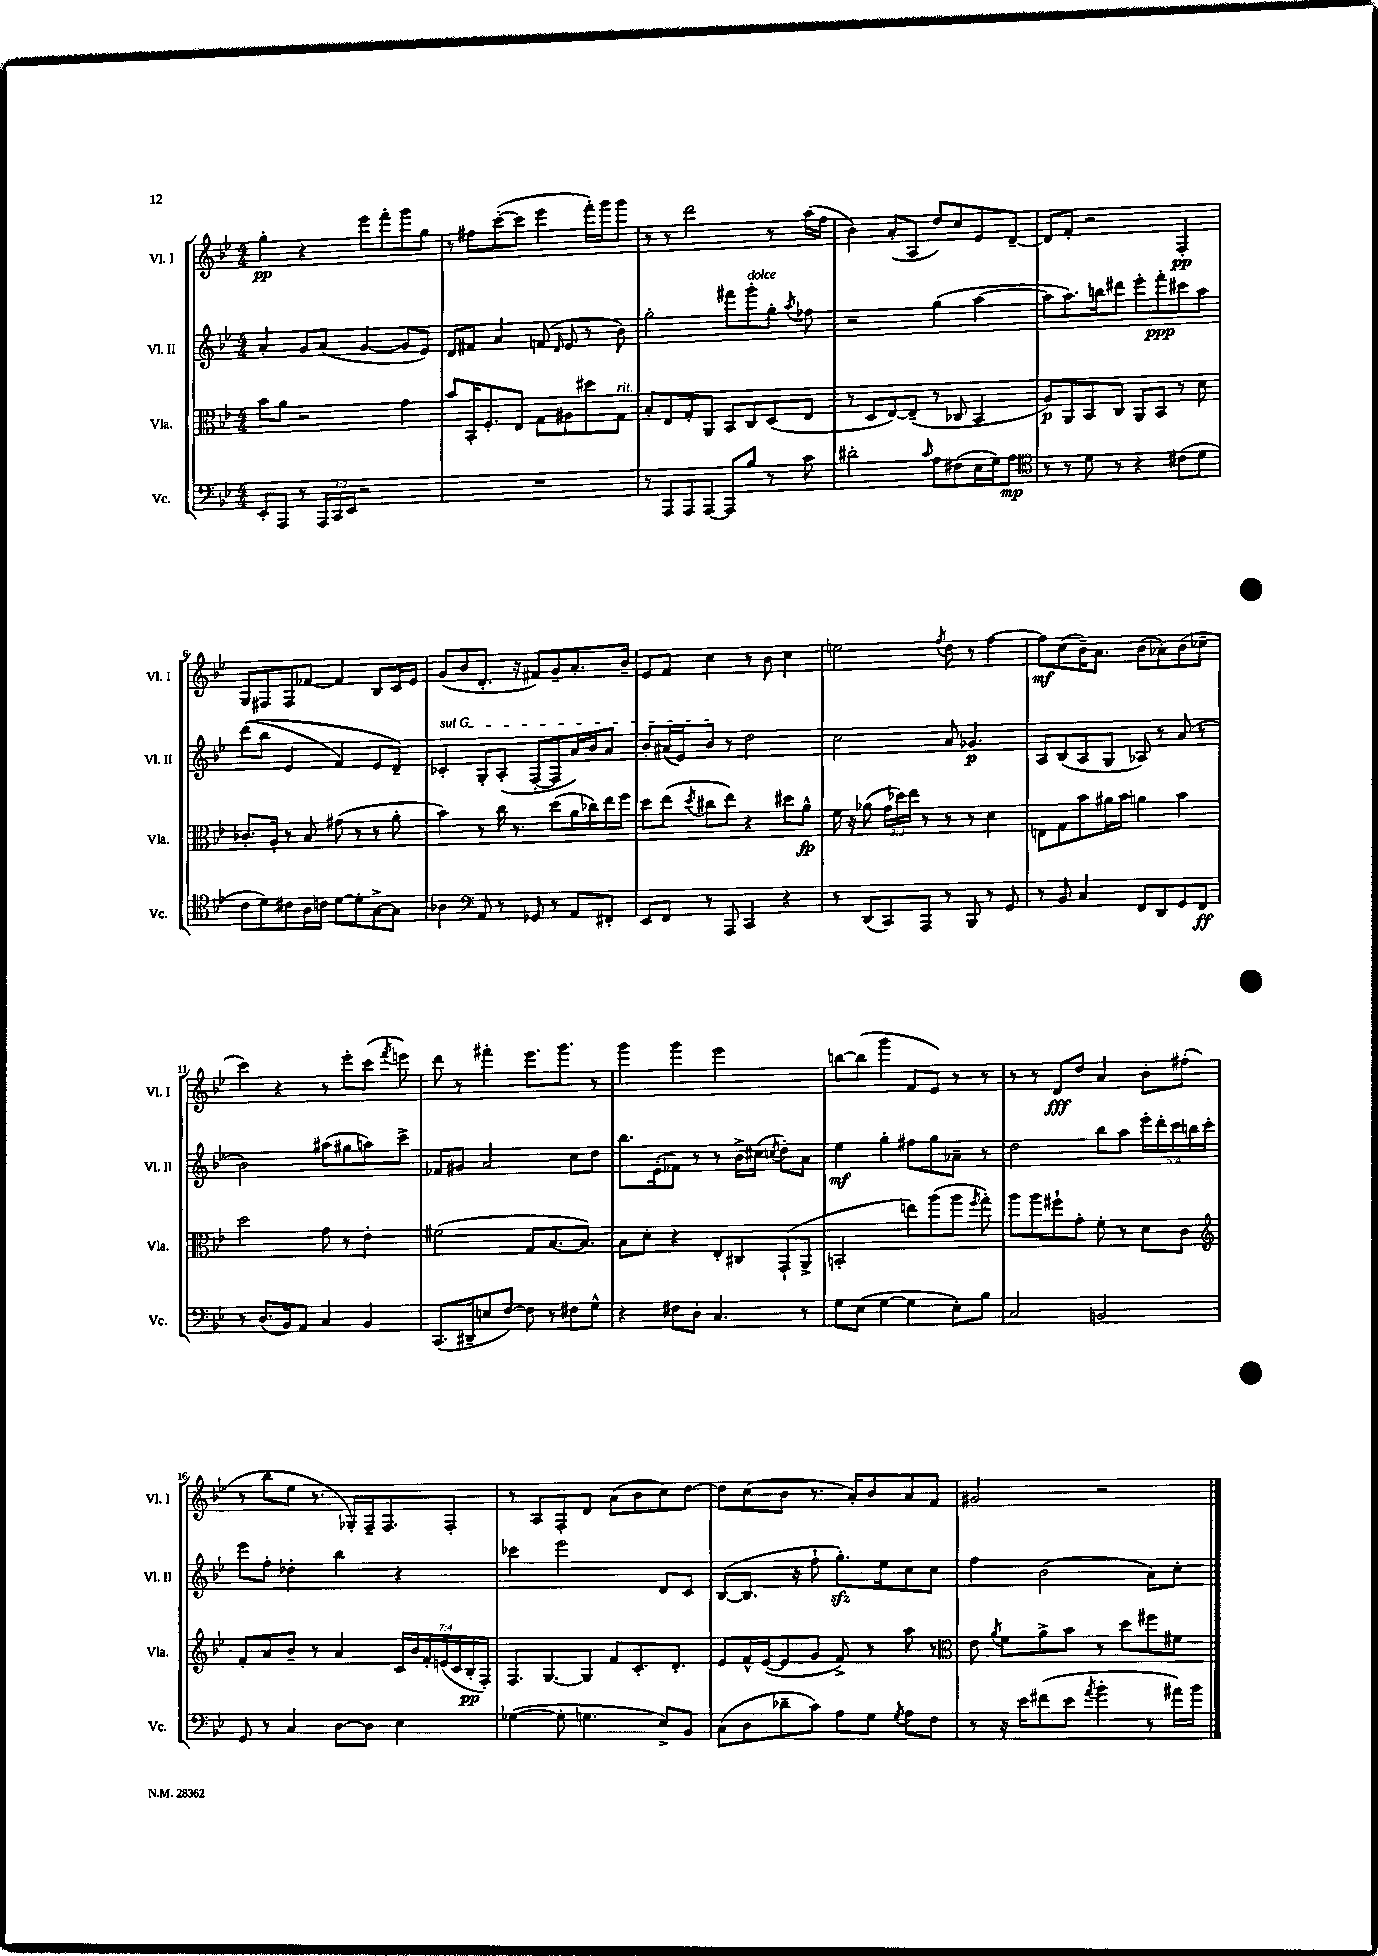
<<
\new StaffGroup <<
\new Staff = "s0" \with { instrumentName = "Vl. I" shortInstrumentName = "Vl. I" } {
    \clef treble \key bes \major \numericTimeSignature \time 4/4
    \autoBeamOff g''4-.\pp r4 ees'''8[ f'''8-. g'''8 g''8] |
    r8 fis''8[ c'''8~-.( c'''8] ees'''4 f'''16[-.) g'''16 g'''8] |
    r8 r8 d'''2 r8 a''16[( f''16] |
    bes'4) a'8[-.( a8] d''8[) c''8 ees'8 d'8]~-- |
    d'8[ f'8]-. r2 f4-.\pp |
    g8[ fis8 fis8 fes'8]~ fes'4 bes8[ c'16 ees'16] |
    g'8[( bes'8 d'8.]-. r16 fis'8[) g'8-- a'8.-. bes'16]-- |
    ees'8[ f'8] c''4 r8 bes'8 c''4 |
    e''2 \acciaccatura { f''8 } d''8 r8 f''4~ |
    f''8[\mf c''8( bes'16--) a'8.] bes'8[( aes'8-.) bes'8( ces''8]-- |
    c'''4) r4 r8 ees'''8[-. c'''8]( \acciaccatura { f'''8 } e'''8) |
    d'''8 r8 fis'''4-. ees'''8.[ g'''8.] r8 |
    g'''4 g'''4 ees'''2 |
    b''8[~ b''8]( g'''4 f'8[ ees'8]) r8 r8 |
    r8 r8 d'8[\fff d''8] a'4 bes'8[-. fis''8]-.( |
    r8 bes''8[ ees''8] r8. ges16[-.) f16-- f8. f8]-. |
    r8 a8[ f8-. d'8] a'8[( bes'8 c''8) d''8]~ |
    d''8[ c''8( bes'8] r8. a'16[-.) bes'8 a'8 f'8] |
    gis'2 r2 \bar "|." |
}
\new Staff = "s1" \with { instrumentName = "Vl. II" shortInstrumentName = "Vl. II" } {
    \clef treble \key bes \major \numericTimeSignature \time 4/4 \override Staff.TupletNumber.text = #tuplet-number::calc-fraction-text
    \autoBeamOff a'4-. g'8[ a'8]( g'4~ g'8[ ees'8]) |
    d'8[ fis'8] a'4 f'8( \grace { d'16 } ees'8 r8 bes'8) |
    g''2-. fis'''8[ g'''8-.^\markup { \italic "dolce" } g''8]-. \acciaccatura { a''8 } fes''8 |
    r2 g''4( a''4~ |
    a''8[ a''8.) b''16 dis'''8] ees'''8[-. f'''8-.\ppp cis'''8 a''8] |
    d'''8[(\( bes''8] ees'4 f'4) ees'8[ d'8]--\) |
    \once \override TextSpanner.bound-details.left.text = \markup { \italic "sul G" } ces'4-.\startTextSpan g8[-. a8]-.( f8[~-. f8 a'16) bes'16 a'8] |
    bes'8[-. ais'16( ees'16) bes'8]\stopTextSpan r8 d''2 |
    c''2 a'8 ges'4.\p |
    a8[ bes8( a8 g8] aes8) r8 a'8( r8 |
    bes'2) ais''8[( gis''8 a''8) c'''8]-> |
    fes'8[ gis'8] a'2 c''8[ d''8] |
    bes''8.[ ees'16-.( fes'8]) r8 r8 bes'16[-> cis''16]( \acciaccatura { c''8 } d''8[-.) a'8] |
    ees''4\mf g''4-. fis''8[ g''8 aes'8]-- r8 |
    d''2 bes''8[ a''8] \tuplet 5/4 { ees'''16[-. d'''16-. c'''16 b''16 c'''16]-. } |
    ees'''8[ f''8]-. des''4-. bes''4 r4 |
    ces'''4 ees'''2 d'8[ c'8] |
    bes8[~( bes8.] r16 f''8-! g''8.[-.\sfz) ees''16 c''8 c''8] |
    f''4 bes'2( a'8[) c''8]-. \bar "|." |
}
\new Staff = "s2" \with { instrumentName = "Vla." shortInstrumentName = "Vla." } {
    \clef alto \key bes \major \numericTimeSignature \time 4/4 \override Staff.TupletNumber.text = #tuplet-number::calc-fraction-text
    \autoBeamOff bes'8[ a'8] r2 g'4 |
    bes'8[ bes,16-. f8.-. ees8] g8[ ais8 dis''8 g8]^\markup { \italic "rit." } |
    bes8[-. ees8 g8-. a,8] bes,8[ c8 d8( ees8] |
    r8 d8[ ees8~) ees8]--( r8 ces8 bes,4 |
    a8[\p) a,8 bes,8 c8] a,8[ bes,8] r8 d'8 |
    ces'8.[-. a16]-. r8 bes8 gis'8( r8 r8 a'8-. |
    bes'4) r8 c''16 r8. d''8[( a'16 ces''16) ees''16 f''16] |
    d''8[ ees''8]( \acciaccatura { d''8 } cis''8[ ees''8]) r4 dis''8[ a'8]-^\fp |
    f'16 r16 aes'8( \tuplet 3/2 { g'16[ des''16) ees''16] } r8 r8 r8 d'4 |
    e8[ g8 bes'8 ais'16 bes'16] a'4 bes'4 |
    d''2 g'8 r8 ees'4-. |
    fis'2( g8[ bes8.~ bes8.]) |
    bes8[ d'8]-. r4 ees8[-. cis8 g,8-!( a,8]-> |
    b,2-. e''8[) a''8( a''8] \acciaccatura { f''8 } g''8-.) |
    a''8[ a''8 fis''8-! g'8]-. f'8-. r8 d'8[ c'8] |
    \clef treble f'8[-. a'8 bes'8]-- r8 a'4 \tuplet 7/4 { c'16[ bes'16 f'16-. e'16( c'16 bes16-.\pp f16]-.) } |
    f8.[ g8.~ g8] f'8[ c'8.-. d'8.]-. |
    ees'8[ f'16-^ ees'16~( ees'8 g'8] f'8->) r8 a''8 r8 |
    \clef alto ees'8 \acciaccatura { a'8 } f'8[ a'8-> bes'8] r8 d''8[ fis''8 fis'8] \bar "|." |
}
\new Staff = "s3" \with { instrumentName = "Vc." shortInstrumentName = "Vc." } {
    \clef bass \key bes \major \numericTimeSignature \time 4/4 \override Staff.TupletNumber.text = #tuplet-number::calc-fraction-text
    \autoBeamOff ees,8[-. a,,8] r8 \tuplet 3/2 { a,,16[ c,16 ees,16] } r2 |
    R1 |
    r8 a,,8[ a,,8 a,,8]~ a,,8[ bes8] r8 c'8 |
    dis'2-. \grace { c'16 } a8[ fis8( ees16 g16) a8]\mp |
    \clef tenor r8 r8 d'8 r8 r4 cis'8[( d'8] |
    c'8[ d'8) cis'8 a16 c'16] d'8[~ d'8-. g8~-> g8] |
    aes4 \clef bass a,8 r8 ges,8 r8 a,8[ fis,8]-. |
    ees,8[ f,8] r8 a,,8 c,4 r4 |
    r8 d,8[( c,8) a,,8] r8 bes,,8 r8 g,8 |
    r8 bes,8 c4 f,8[ d,8 g,8 f,8]\ff |
    r8 d8.[( bes,16) a,8] c4 bes,4 |
    c,8.[( dis,16-- e8 f8]~) f8 r8 fis8[ g8]-^ |
    r4 fis8[ d8]-. c4. r8 |
    g8[ ees8]( g4~ g4 ees8[-.) bes8] |
    c2 b,2 |
    g,8 r8 c4 d8[~ d8] ees4 |
    ges4~( ges8-. g4. ees8[->) bes,8] |
    c8[( d8 des'8-- c'8]) a8[ g8] \acciaccatura { g8 } a8[ f8] |
    r8 r16 ees'16[ fis'8( ees'8] \acciaccatura { a'8 } bes'4-. r8 ais'16[) bes'16] \bar "|." |
}
>>
>>
